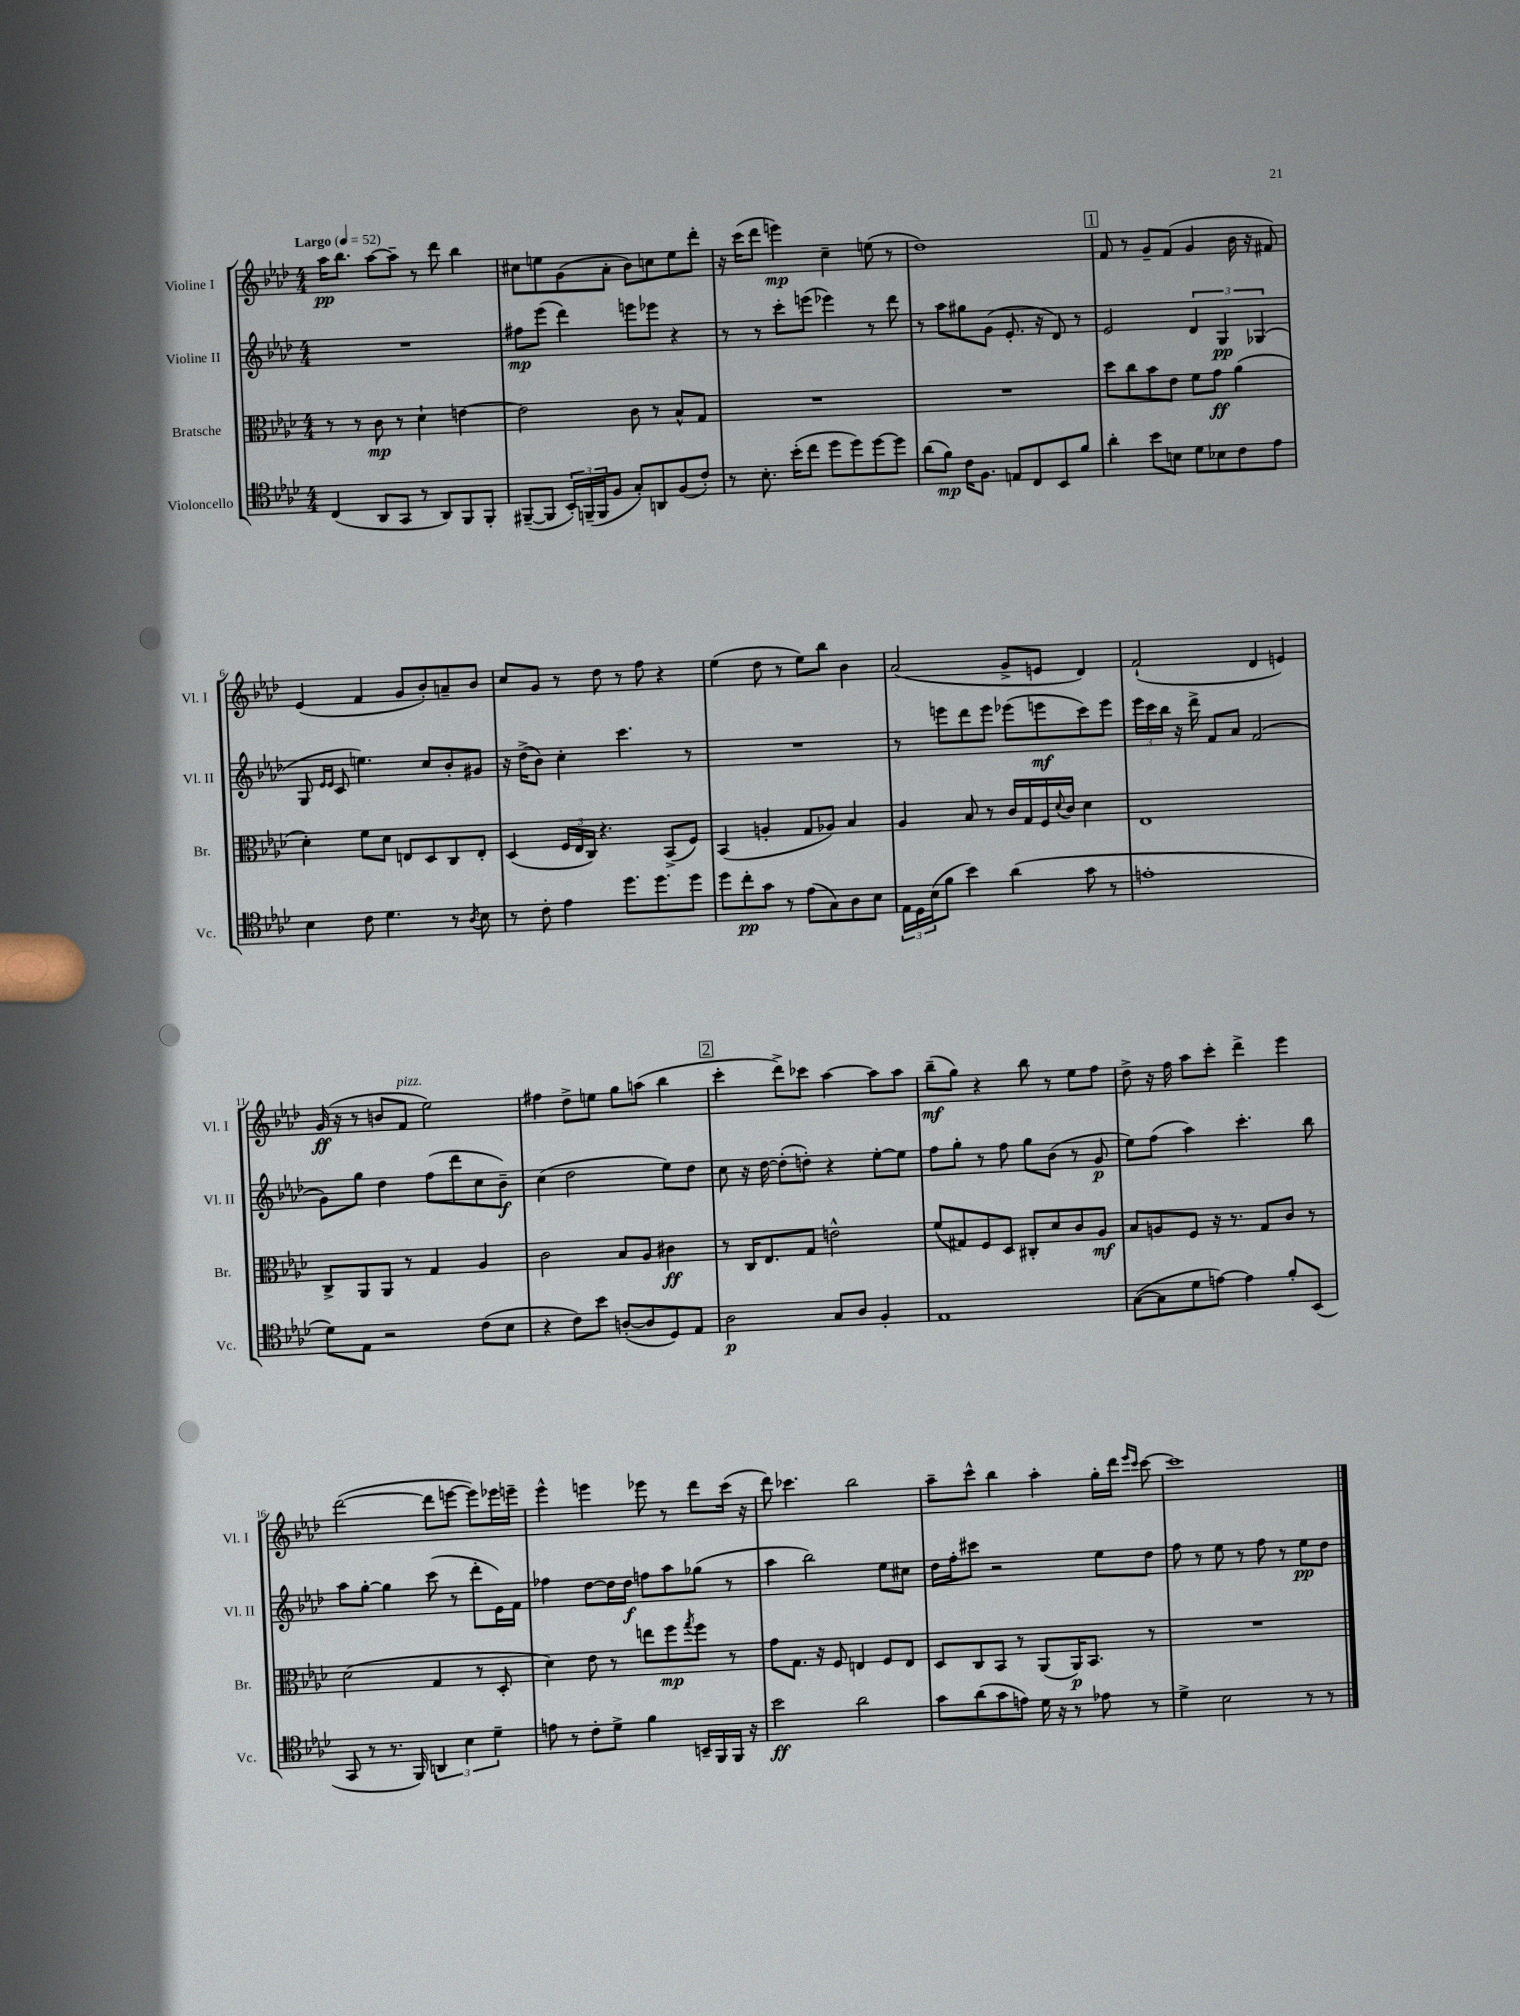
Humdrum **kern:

**kern	**dynam	**kern	**dynam	**kern	**dynam	**kern	**dynam
*part4	*part4	*part3	*part3	*part2	*part2	*part1	*part1
*staff4	*staff4	*staff3	*staff3	*staff2	*staff2	*staff1	*staff1
*I"Violoncello	*	*I"Bratsche	*	*I"Violine II	*	*I"Violine I	*
*I'Vc.	*	*I'Br.	*	*I'Vl. II	*	*I'Vl. I	*
*clefC4	*	*clefC3	*	*clefG2	*	*clefG2	*
*k[b-e-a-d-]	*	*k[b-e-a-d-]	*	*k[b-e-a-d-]	*	*k[b-e-a-d-]	*
*M4/4	*	*M4/4	*	*M4/4	*	*M4/4	*
*MM52	*	*MM52	*	*MM52	*	*MM52	*
=1	=1	=1	=1	=1	=1	=1	=1
!	!	!	!	!	!	!LO:TX:a:B:t=Largo	!
(4C/	.	8r	.	1r	.	16aa-\KL	pp
.	.	.	.	.	.	8.bb-\J	.
.	.	8r	.	.	.	.	.
8AA-/L	.	8c\	mp	.	.	[8aa-\L	.
8GG/J	.	8r	.	.	.	8aa-~\J]	.
8r	.	4d-`\	.	.	.	8r	.
8AA-/L)	.	.	.	.	.	8ddd-\	.
8FF/	.	[4en\	.	.	.	4bb-\	.
8FF'/J	.	.	.	.	.	.	.
=2	=2	=2	=2	=2	=2	=2	=2
([8FF#X~/L	.	2e\]	.	8ff#X\L	mp	8cc#X\L	.
8FF#/J]	.	.	.	(8eee-\J	.	8een\	.
24BB-'/LL)	.	.	.	4ddd-\)	.	(8g\	.
(24FFn~/	.	.	.	.	.	.	.
24FF/J	.	.	.	.	.	.	.
8F/J	.	.	.	.	.	8a-'\J	.
8G'/L)	.	8c\	.	8eeen\L	.	8b-\L)	.
8AAn/	.	8r	.	8eee-X\J	.	8ccn\	.
(8F/	.	8B-^^/L	.	4r	.	8ee\	.
8c'/J)	.	8G/J	.	.	.	8ddd-'\J	.
=3	=3	=3	=3	=3	=3	=3	=3
8r	.	1r	.	8r	.	16r	.
.	.	.	.	.	.	(16ccc\KL	.
8.B-'\	.	.	.	8r	.	8ddd-\J	.
.	.	.	.	8ccc'\L	.	4eeen\)	mp
(16b-'\KL	.	.	.	.	.	.	.
8cc\J	.	.	.	(8eeen\J	.	.	.
8dd-\L	.	.	.	4eee-X\)	.	4cc~\	.
8dd-\)	.	.	.	.	.	.	.
[8dd-\	.	.	.	8r	.	(8een\	.
8dd-\J]	.	.	.	8ddd-\	.	8r	.
=4	=4	=4	=4	=4	=4	=4	=4
(8a-\L	.	1r	.	8r	.	1dd-)	.
8f\J)	mp	.	.	8aa-\L	.	.	.
16c\KL	.	.	.	8gg#X\	.	.	.
8.F\J	.	.	.	.	.	.	.
.	.	.	.	(8g\J	.	.	.
8En/L	.	.	.	8.e-'/	.	.	.
8C/	.	.	.	.	.	.	.
.	.	.	.	16r	.	.	.
8BB-/	.	.	.	8d-/)	.	.	.
8f/J	.	.	.	8r	.	.	.
!!LO:REH:place=s1:t=1
=5	=5	=5	=5	=5	=5	=5	=5
4a-'\	.	8dd-\L	.	2e-/	.	8f/	.
.	.	8cc\	.	.	.	8r	.
8b-\L	.	8b-\	.	.	.	8g~/L	.
8Bn\J	.	8e-\J	.	.	.	(8f/J	.
8d-\L	.	8f\L	.	6d-/	.	4g/	.
8B-X\	.	8g\J	ff	.	.	.	.
.	.	.	.	6G/	pp	.	.
8c\	.	(4a-\	.	.	.	16b-\	.
.	.	.	.	.	.	16r	.
.	.	.	.	(6G-X/	.	.	.
8e-\J	.	.	.	.	.	8f#X/)	.
!!LO:LB:g=z
=6	=6	=6	=6	=6	=6	=6	=6
4B-\	.	4d-'\)	.	8G/	.	(4e-/	.
.	.	.	.	16qqe-/LL	.	.	.
.	.	.	.	16qqe-/JJ	.	.	.
.	.	.	.	8c/	.	.	.
8c\	.	8f\L	.	4.een\)	.	4f/	.
4.d-\	.	8d-\J	.	.	.	.	.
.	.	8En/L	.	.	.	8g/L	.
.	.	8D-/	.	8cc/L	.	8b-'/)	.
8r	.	8C/	.	8b-'/	.	8an~/	.
8qA-/	.	.	.	.	.	.	.
8B-\	.	8E'/J	.	8g#X/J	.	8b-/J	.
=7	=7	=7	=7	=7	=7	=7	=7
8r	.	(4D-/	.	16r	.	8cc/L	.
.	.	.	.	(16dd-^\KL	.	.	.
8c'\	.	.	.	8b-\J)	.	8g/J	.
4e-\	.	24F/LL	.	4cc'\	.	8r	.
.	.	24E-/	.	.	.	.	.
.	.	24C/JJ)	.	.	.	.	.
.	.	4.r	.	.	.	8dd-\	.
8.dd-\L	.	.	.	4.ccc\	.	8r	.
.	.	.	.	.	.	8ff\	.
8.dd-\	.	.	.	.	.	.	.
.	.	(8BB-^/L	.	.	.	4r	.
8dd-\J	.	8F/J)	.	8r	.	.	.
=8	=8	=8	=8	=8	=8	=8	=8
8dd-\L	.	(4BB-/	.	1r	.	(4ee-\	.
8cc'\	pp	.	.	.	.	.	.
8g\J	.	4An'/	.	.	.	8dd-\	.
8r	.	.	.	.	.	8r	.
(8e-\L	.	8G/L	.	.	.	8ee-\L)	.
8G\)	.	8A-X/J)	.	.	.	8bb-\J	.
8A-\	.	4B-/	.	.	.	4b-\	.
8B-\J	.	.	.	.	.	.	.
=9	=9	=9	=9	=9	=9	=9	=9
24E-\LL	.	4A-/	.	8r	.	(2a-/	.
24D-\	.	.	.	.	.	.	.
(24B-\J	.	.	.	.	.	.	.
8f\J	.	.	.	8eeen\L	.	.	.
4b-\)	.	8B-/	.	8ddd-\	.	.	.
.	.	8r	.	8eee\J	.	.	.
(4a-\	.	16c/LL	.	(8eee-X\L	.	8g^/L	.
.	.	16G/	.	.	.	.	.
.	.	16F/	.	8eeen\	mf	8en/J	.
.	.	8qqd-/	.	.	.	.	.
.	.	16c/JJ	.	.	.	.	.
8g\	.	4d-\	.	8ccc\)	.	4d-/)	.
8r	.	.	.	8eee\J	.	.	.
=10	=10	=10	=10	=10	=10	=10	=10
1en'	.	1E-	.	24eee-\LL	.	(2f`/	.
.	.	.	.	24ccc\	.	.	.
.	.	.	.	24bb-\JJ	.	.	.
.	.	.	.	16r	.	.	.
.	.	.	.	16ddd-^\	.	.	.
.	.	.	.	8f/L	.	.	.
.	.	.	.	8a-/J	.	.	.
.	.	.	.	(2f/	.	4d-/	.
.	.	.	.	.	.	4en/)	.
!!LO:LB:g=z
=11	=11	=11	=11	=11	=11	=11	=11
8d-\L)	.	8C^/L	.	8g\L)	.	(16g/	ff
.	.	.	.	.	.	16r	.
8E-\J	.	8AA-/	.	8gg\J	.	8r	.
2r	.	8AA-/J	.	4dd-\	.	8bn/L	.
!	!	!	!	!	!	!LO:TX:a:i:t=pizz.	!
.	.	8r	.	.	.	8f/J	.
.	.	4G/	.	(8ff\L	.	2ee-\)	.
.	.	.	.	8ddd-\	.	.	.
(8c\L	.	4A-/	.	8cc\	.	.	.
8B-\J	.	.	.	8b-~\J)	f	.	.
=12	=12	=12	=12	=12	=12	=12	=12
4r	.	2c\	.	(4cc\	.	4ff#X\	.
8c\L)	.	.	.	2dd-\	.	8dd-^\L	.
8b-\J	.	.	.	.	.	8een\J	.
([8An'/L	.	8B-/L	.	.	.	8gg\L	.
8A/]	.	8A-/J	.	.	.	(8aan\J	.
8D-/)	.	4c#X\	ff	8ee-\L)	.	4bb-\	.
8E-/J	.	.	.	8dd-\J	.	.	.
!!LO:REH:place=s1:t=2
=13	=13	=13	=13	=13	=13	=13	=13
2A-\	p	8r	.	8cc\	.	4ccc'\	.
.	.	16C/KL	.	16r	.	.	.
.	.	8.E-/	.	[16dd-\	.	.	.
.	.	.	.	(8dd-'\L]	.	8ddd-^\L)	.
.	.	8G/J	.	8ddn'\J)	.	8ccc-X\J	.
8G/L	.	2en^^\	.	4r	.	[4aa-\	.
8A-/J	.	.	.	.	.	.	.
4F'/	.	.	.	[8ee-'\L	.	8aa-\L]	.
.	.	.	.	8ee-\J]	.	8aa-\J	.
=14	=14	=14	=14	=14	=14	=14	=14
1E-	.	(8f/L	.	8ff\L	.	(8bb-~\L	mf
.	.	8G#X/)	.	8gg'\J	.	8gg\J)	.
.	.	8F/	.	8r	.	4r	.
.	.	8D-/J	.	8ff\	.	.	.
.	.	8C#X'/L	.	8gg\L	.	8bb-\	.
.	.	8d-/	.	(8b-\J	.	8r	.
.	.	8c/	.	8r	.	8ee-\L	.
.	.	8A-/J	mf	8g/	p	8ff\J	.
=15	=15	=15	=15	=15	=15	=15	=15
([8G\L	.	8B-/L	.	8ee-\L)	.	8dd-^\	.
8G\]	.	8An/	.	(8ff\J	.	16r	.
.	.	.	.	.	.	16ff\	.
8d-\	.	8F/J	.	4aa-\)	.	8aa-\L	.
[8en\J)	.	16r	.	.	.	8ccc'\J	.
.	.	8.r	.	.	.	.	.
4e\]	.	.	.	4.ccc'\	.	4ddd-^\	.
.	.	8G/L	.	.	.	.	.
8f'/L	.	8c/J	.	.	.	4eee-\	.
(8BB-/J	.	8r	.	8bb-\	.	.	.
!!LO:LB:g=z
=16	=16	=16	=16	=16	=16	=16	=16
8GG/	.	(2d-\	.	8aa-\L	.	([2ddd-\	.
8r	.	.	.	[8gg'\J	.	.	.
8.r	.	.	.	4gg\]	.	.	.
16FF/)	.	.	.	.	.	.	.
6AAn/	.	4G/	.	(8ccc\	.	8ddd-\L]	.
.	.	.	.	8r	.	[8eeen\J	.
6B-\	.	.	.	.	.	.	.
.	.	8r	.	8ddd-'\L	.	8eee\L])	.
6d-~\	.	.	.	.	.	.	.
.	.	8D-'/	.	16e-\L)	.	16eee-X\L	.
.	.	.	.	16f\JJ	.	16eeen~\JJ	.
=17	=17	=17	=17	=17	=17	=17	=17
8en\	.	4d-\)	.	4ff-X\	.	4eee-^^\	.
8r	.	.	.	.	.	.	.
8c'\L	.	8e-\	.	[8dd-\L	.	4eeen\	.
8d-^\J	.	8r	.	16dd-\L]	.	.	.
.	.	.	.	16dd-\JJ	f	.	.
4f\	.	8een\L	.	8ffn\L	.	8eee-X\	.
.	.	8ff\	mp	8aa-\	.	8r	.
.	.	8qgg/	.	.	.	.	.
16BBn~/LL	.	8ff\J	.	(8gg-X\J	.	8ddd-\L	.
16FF/	.	.	.	.	.	.	.
16FF/JJ	.	8r	.	8r	.	(16ccc\Jk	.
16r	.	.	.	.	.	16r	.
=18	=18	=18	=18	=18	=18	=18	=18
2b-\	ff	8g\L	.	4aa-\	.	8ddd-\)	.
.	.	8.G\J	.	.	.	4.ccc-X\	.
.	.	.	.	2bb-\)	.	.	.
.	.	16r	.	.	.	.	.
.	.	8F/	.	.	.	.	.
2a-\	.	4En/	.	.	.	2bb-\	.
.	.	8F/L	.	8ee-\L	.	.	.
.	.	8E/J	.	8cc#X\J	.	.	.
=19	=19	=19	=19	=19	=19	=19	=19
8g\L	.	8D-/L	.	16dd-\LL	.	8aa-~\L	.
.	.	.	.	16ff'\J	.	.	.
(8a-\	.	8C/	.	8ccc#X\J	.	8ccc^^\J	.
8g\	.	8BB-/J	.	2r	.	4bb-\	.
8en\J)	.	8r	.	.	.	.	.
16d-\	.	(8AA-/L	.	.	.	4aa-'\	.
16r	.	.	.	.	.	.	.
8r	.	16AA-/K)	p	.	.	.	.
.	.	8.BB-/J	.	.	.	.	.
8e-X\	.	.	.	8ee-\L	.	16gg'\LL	.
.	.	.	.	.	.	16ddd-\JJ	.
.	.	.	.	.	.	16qqeee-/LL	.
.	.	.	.	.	.	16qqccc/JJ	.
8r	.	8r	.	8dd-\J	.	[8ccc\	.
=20	=20	=20	=20	=20	=20	=20	=20
4d-^\	.	1r	.	8ff\	.	1ccc]	.
.	.	.	.	8r	.	.	.
2B-\	.	.	.	8ee-\	.	.	.
.	.	.	.	8r	.	.	.
.	.	.	.	8ff\	.	.	.
.	.	.	.	8r	.	.	.
8r	.	.	.	8ee-\L	pp	.	.
8r	.	.	.	8dd-\J	.	.	.
==	==	==	==	==	==	==	==
*-	*-	*-	*-	*-	*-	*-	*-
